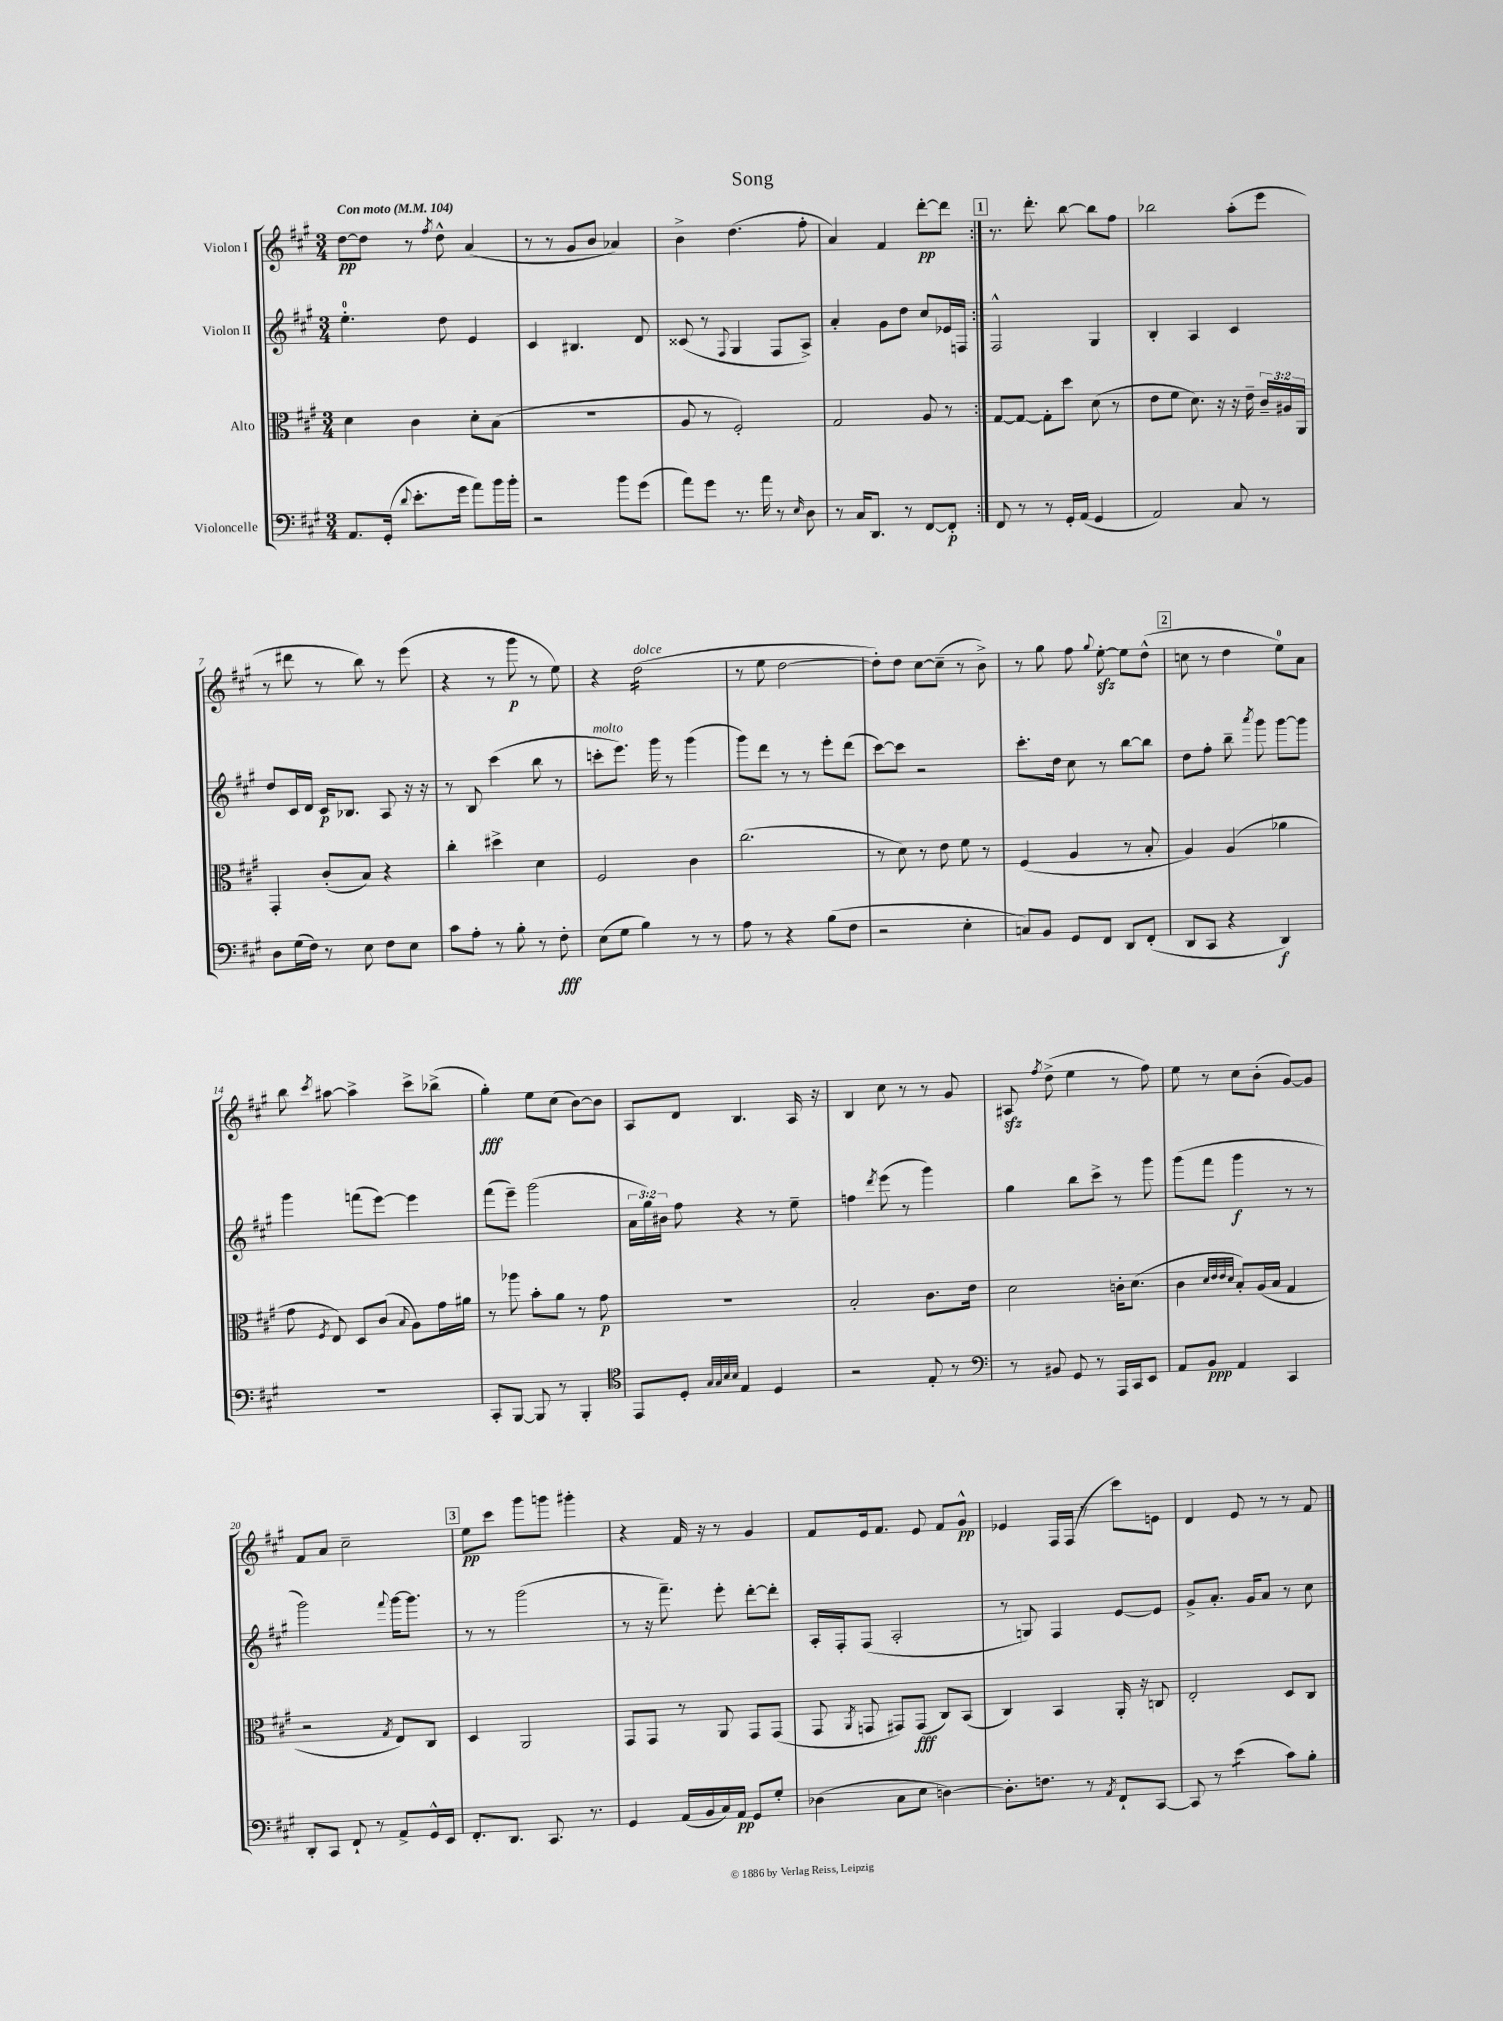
\header { title = "Song" }
<<
\new StaffGroup <<
\new Staff = "s0" \with { instrumentName = "Violon I" } {
    \clef treble \key a \major \numericTimeSignature \time 3/4 \tempo "Con moto" 4 = 104
    \autoBeamOff \repeat volta 2 { d''8[~\pp d''8] r8 \acciaccatura { fis''8 } d''8-^ a'4( |
    r8 r8 gis'8[ b'8] aes'4) |
    b'4-> d''4.( fis''8-. |
    a'4) fis'4 d'''8[~-.\pp d'''8] | }
    \mark \markup { \box "1" } r8. d'''8.-. b''8~ b''8[ fis''8] |
    bes''2 a''8[-.( e'''8] |
    r8 dis'''8 r8 b''8) r8 e'''8( |
    r4 r8 gis'''8\p r8 e''8) |
    r4 d''2:16^\markup { \italic "dolce" }( |
    r8 e''8 d''2~ |
    d''8[-.) d''8] cis''8[~ cis''8]--( r8 b'8->) |
    r8 gis''8 fis''8 \appoggiatura { gis''8 } e''8~-.\sfz e''8[ d''8]-^( |
    \mark \markup { \box "2" } c''8 r8 d''4 e''8[-0) a'8] |
    b''8 \acciaccatura { cis'''8 } ais''8~ ais''4-> cis'''8[-> bes''8]->( |
    gis''4-.\fff) e''8[ cis''8]( b'8[~) b'8] |
    a8[ d'8] b4. a16 r16 |
    b4 cis''8 r8 r8 gis'8 |
    ais8\sfz \acciaccatura { fis''8 } d''8->( e''4 r8 fis''8) |
    e''8 r8 cis''8[ b'8]-.( gis'8[~) gis'8] |
    fis'8[ a'8] cis''2-- |
    \mark \markup { \box "3" } e''8[\pp cis'''8] gis'''8[ g'''8] gis'''4-. |
    r4 fis'16 r16 r8 gis'4 |
    fis'8[ e'16 fis'8.] e'8 fis'8[ gis'8]-^\pp |
    ees'4 fis16[ fis16]( r8 cis'''8[) e'8] |
    d'4 e'8 r8 r8 fis'8 \bar "|." |
}
\new Staff = "s1" \with { instrumentName = "Violon II" } {
    \clef treble \key a \major \numericTimeSignature \time 3/4 \override Staff.TupletNumber.text = #tuplet-number::calc-fraction-text
    \autoBeamOff \repeat volta 2 { e''4.-0-. d''8 e'4 |
    cis'4 bis4. d'8 |
    cisis'8( r8 \appoggiatura { fis8 } gis4 fis8[ a8]->) |
    a'4-. gis'8[ d''8] cis''8[ ees'16 f16] | }
    \mark \markup { \box "1" } fis2-^ gis4 |
    b4-. a4 cis'4 |
    d''8[ cis'16 d'16] cis'16[\p bes8.] a8 r16 r16 |
    r8 b8 cis'''4( b''8 r8 |
    c'''8[-.^\markup { \italic "molto" } e'''8.]) gis'''16 r8 gis'''4( |
    gis'''8[) d'''8] r8 r8 e'''8[-. d'''8]( |
    cis'''8[~) cis'''8] r2 |
    cis'''8.[-. d''16] cis''8 r8 b''8[~ b''8] |
    \mark \markup { \box "2" } d''8[ fis''8]-. b''8-- \acciaccatura { a'''8 } gis'''8 gis'''8[~ gis'''8] |
    gis'''4 f'''8[( e'''8]~) e'''4 |
    fis'''8[( e'''8]--) gis'''2( |
    \tuplet 3/2 { a'16[ gis''16) bis'16] } fis''8 r4 r8 e''8-- |
    f''4 \acciaccatura { d'''8 } e'''8( r8 gis'''4) |
    gis''4 b''8[ cis'''8]-> r8 gis'''8 |
    gis'''8[( fis'''8] gis'''4\f r8 r8 |
    gis'''2) \appoggiatura { fis'''8 } gis'''16[~ gis'''8.] |
    \mark \markup { \box "3" } r8 r8 gis'''2( |
    r8 r16 fis'''8.--) e'''8-. d'''8[~-. d'''8]-. |
    a16[-. fis16-. fis8]( a2-. |
    r8 g8) fis4 e'8[~ e'8] |
    gis'8[-> a'8.]-. gis'16[ a'8] r8 cis''8 \bar "|." |
}
\new Staff = "s2" \with { instrumentName = "Alto" } {
    \clef alto \key a \major \numericTimeSignature \time 3/4 \override Staff.TupletNumber.text = #tuplet-number::calc-fraction-text
    \autoBeamOff \repeat volta 2 { d'4 cis'4 d'8[-. b8]( |
    R2. |
    a8 r8 fis2-.) |
    gis2 a8 r8 | }
    \mark \markup { \box "1" } gis8[~ gis8]~ gis8[-. d''8] d'8( r8 |
    e'8[ fis'8] d'8.) r16 r16 e'16-- \tuplet 3/2 { cis'16[-- ais16 a,16] } |
    gis,4-. cis'8[-.( b8]) r4 |
    cis''4-. dis''4-> d'4 |
    fis2 cis'4 |
    cis''2.( |
    r8 d'8) r8 e'8 fis'8 r8 |
    fis4( a4 r8 b8-. |
    \mark \markup { \box "2" } a4) a4( aes'4 |
    gis'8 \acciaccatura { fis8 } e8) d8[ cis'8]( \appoggiatura { b8 } a8[) gis'16 ais'16] |
    r8 aes''8 b'8[-. a'8] r8 gis'8\p |
    R2. |
    b2-. cis'8.[ e'16] |
    d'2 c'16[-. d'8.]( |
    cis'4 \grace { d'32[ e'32 e'32 d'32] } b8[-.) a16( b16] gis4 |
    r2 \acciaccatura { gis8 } e8[) cis8] |
    \mark \markup { \box "3" } d4 a,2 |
    gis,8[ gis,8] r8 a,8 gis,8[ gis,8]( |
    gis,8 \acciaccatura { a,8 } g,8 gis,8[) gis,8]\fff( cis8[) b,8]( |
    cis4) b,4 a,16-. r16 c8 |
    e2-. d8[ cis8] \bar "|." |
}
\new Staff = "s3" \with { instrumentName = "Violoncelle" } {
    \clef bass \key a \major \numericTimeSignature \time 3/4
    \autoBeamOff \repeat volta 2 { a,8.[ gis,16]-.( \appoggiatura { d'8 } e'8.[-. gis'16] a'8[) b'16 b'16]-. |
    r2 b'8[ gis'8]( |
    a'8[) gis'8] r8. a'16 r8 \grace { e16 } d8 |
    r8 cis16[ d,8.] r8 fis,8[~ fis,8]-.\p | }
    \mark \markup { \box "1" } fis,8 r8 r8 gis,16[-. a,16]( gis,4 |
    a,2) cis8 r8 |
    d8[ gis16( fis16]) r8 e8 fis8[ e8] |
    cis'8[ a8]-. r8 b8-. r8 fis8-.\fff |
    e8[( gis8] b4) r8 r8 |
    a8 r8 r4 b8[( fis8] |
    r2 e4-. |
    c8[) b,8] gis,8[ fis,8] d,8[ fis,8]-.( |
    \mark \markup { \box "2" } d,8[ cis,8] r4 d,4\f) |
    R2. |
    cis,8[-. b,,8]~ b,,8 r8 b,,4-. |
    \clef tenor e,8[ d8]-. \grace { gis32[ gis32 b32 b32] } e4 d4 |
    r2 e8-. r8 |
    \clef bass r8 bis,8 gis,8 r8 a,,16[ cis,16 e,8] |
    a,8[ b,8]\ppp a,4 cis,4 |
    d,8[-. cis,8] fis,8-! r8 a,8[-> gis,16-^ e,16] |
    \mark \markup { \box "3" } fis,8.[-. d,8.] cis,8. r8. |
    gis,4 a,16[( b,16 cis16) a,16]\pp gis,8[ gis8]-. |
    des4( cis8[ e8] d4~) |
    d8.[-. f8.] r8 \acciaccatura { a,8 } fis,8[-! cis,8]~ |
    cis,8 r8 e'4:8( cis'8[) b8]-. \bar "|." |
}
>>
>>
